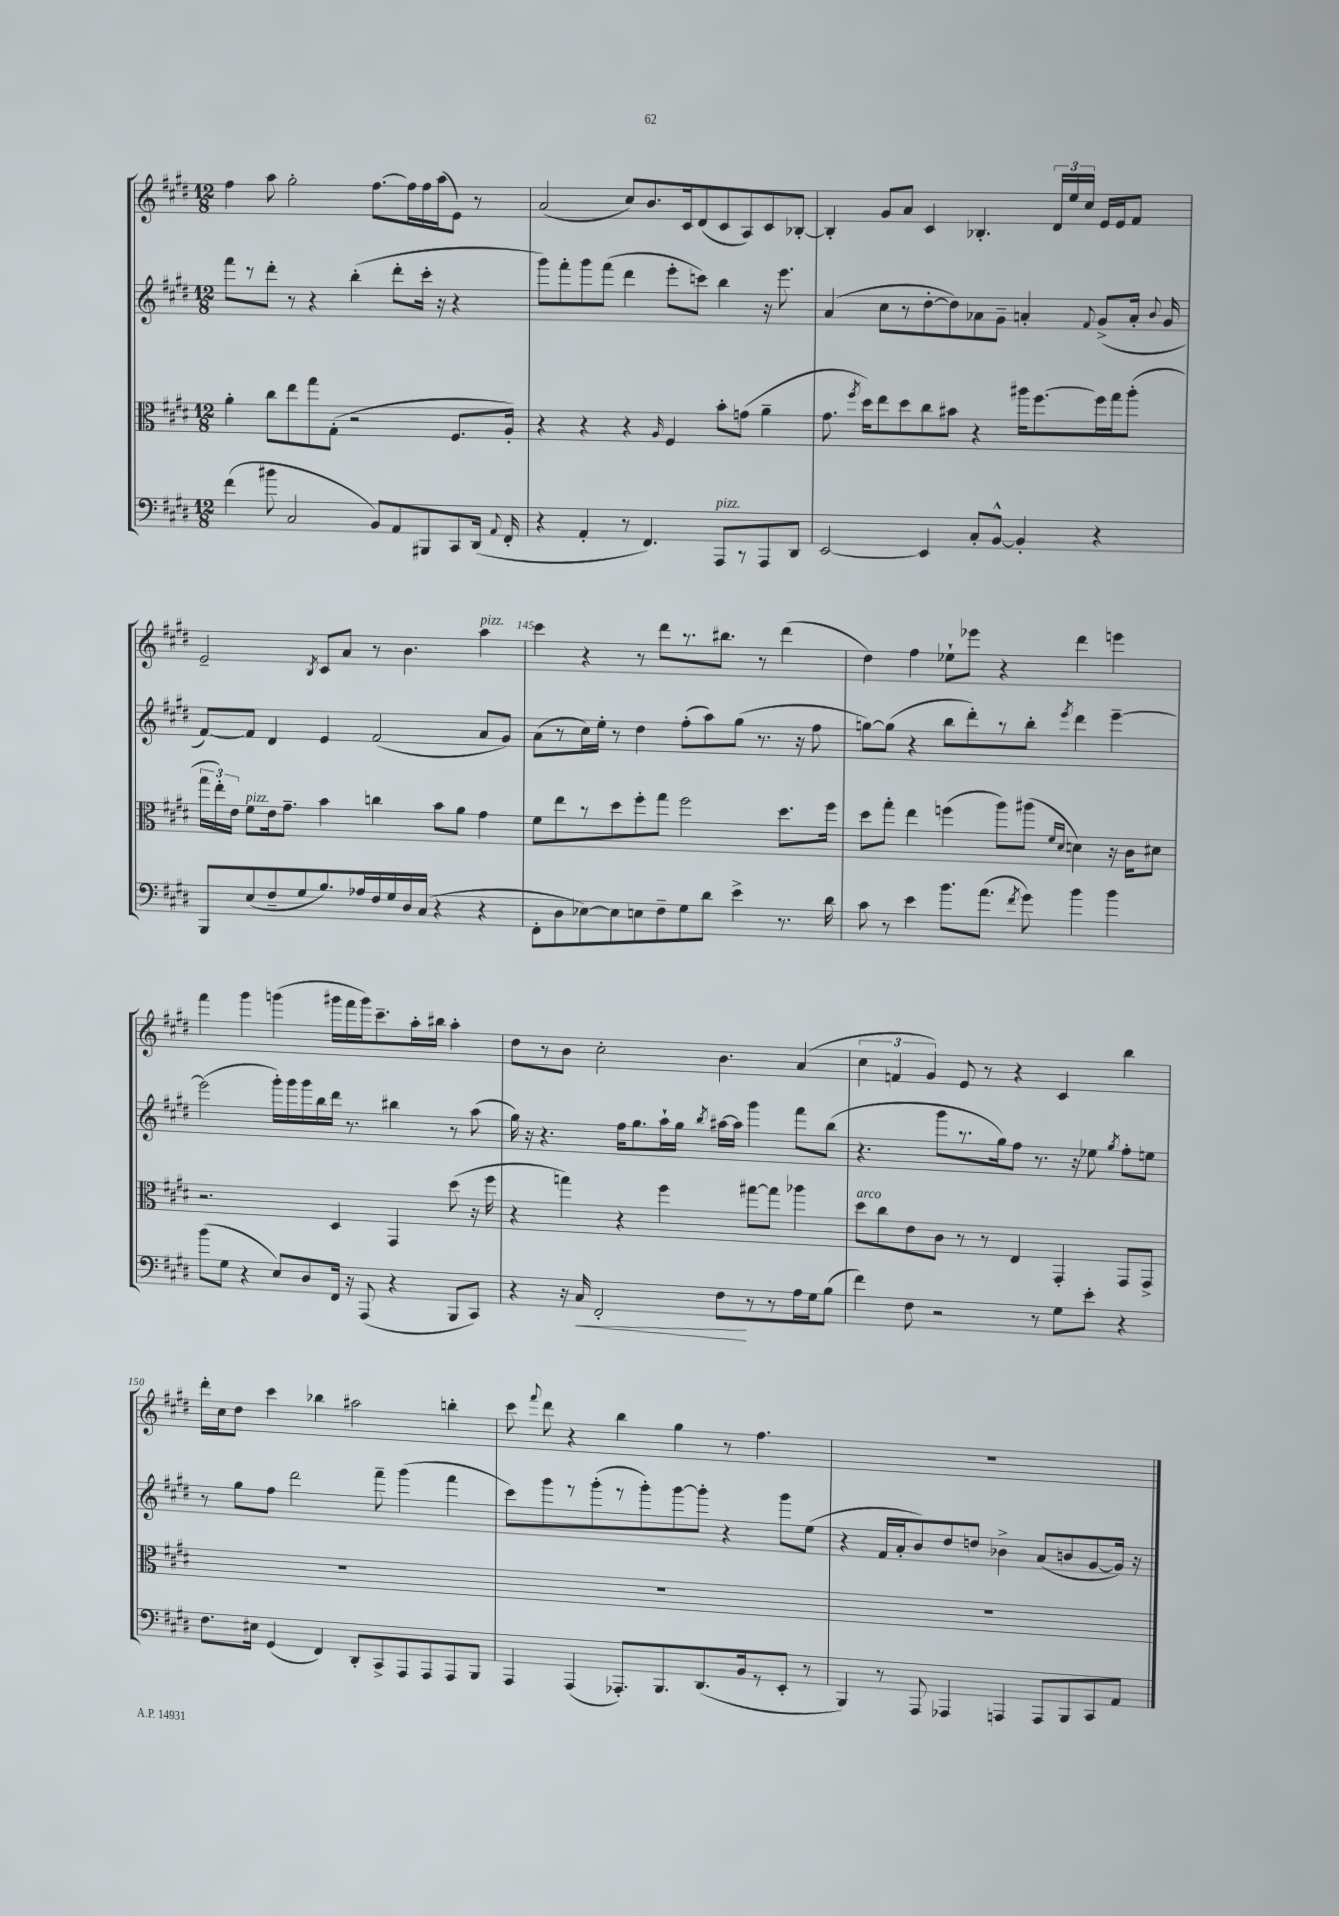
<<
\new StaffGroup <<
\new Staff = "s0" {
    \clef treble \key e \major \numericTimeSignature \time 12/8
    \autoBeamOff fis''4 a''8 gis''2-. fis''8.[~ fis''16 fis''16 a''16( e'8]) r8 |
    a'2( cis''8[) b'8. cis'16 dis'8( cis'8 a8) cis'8 bes8]~-. |
    bes4-. gis'8[ a'8] cis'4 bes4.-. \tuplet 3/2 { dis'16[ e''16 cis''16] } e'16[ e'16 fis'8] |
    e'2-- \acciaccatura { b8 } cis'8[ a'8] r8 b'4. a''4^\markup { \italic "pizz." } |
    cis'''4 r4 r8 dis'''8[ r8. bis''8.] r8 dis'''4( |
    dis''4) fis''4 ees''8[-! ees'''8] r4 dis'''4 e'''4 |
    fis'''4 gis'''4 g'''4( gis'''16[ fis'''16 gis'''16) cis'''8.-- a''16-. bis''16] a''4-. |
    dis''8[ r8 b'8] cis''2-. b'4. a'4( |
    \tuplet 3/2 { cis''4 f'4 gis'4) } e'8 r8 r4 cis'4 b''4 |
    dis'''16[-. cis''16 dis''8] cis'''4 bes''4 ais''2 b''4-. |
    cis'''8 \appoggiatura { fis'''8 } dis'''8 r4 b''4 gis''4 r8 fis''4. |
    R1. \bar "|." |
}
\new Staff = "s1" {
    \clef treble \key e \major \numericTimeSignature \time 12/8
    \autoBeamOff fis'''8[ r8 dis'''8]-. r8 r4 b''4-.( dis'''8[-. cis'''16]-. r16 r4 |
    gis'''8[) fis'''8-. gis'''8 fis'''8]( dis'''4 e'''8[-. c'''8]) b''4 r16 e'''8. |
    a'4( cis''8[ r8 dis''8~-. dis''8) aes'8 gis'8]-- a'4-. \appoggiatura { fis'8 } gis'8[->( a'16]-. \appoggiatura { b'8 } gis'16 |
    fis'8[~) fis'8] dis'4 e'4 fis'2( a'8[ gis'8]) |
    a'8[( r8 cis''16) e''16]-. r8 dis''4 fis''8[-.( a''8) gis''8]( r8. r16 fis''8 |
    g''8[~) g''8]( r4 b''8[ dis'''8-.) r8 b''8]-. \acciaccatura { e'''8 } dis'''4 e'''4~-- |
    e'''2( gis'''16[-.) gis'''16 gis'''16 b''16 dis'''16] r8. bis''4 r8 a''8( |
    gis''16) r16 r4. fis''16[ gis''8. a''16-! gis''16] \acciaccatura { b''8 } ais''16[~ ais''16] gis'''4 fis'''8[ b''8]( |
    r4. gis'''8[ r8. gis''16) fis''8] r8. r16 ees''8 \acciaccatura { gis''8 } fis''8[-. e''8] |
    r8 gis''8[ fis''8] dis'''2 fis'''8-- gis'''4( fis'''4 |
    cis'''8[) gis'''8 r8 gis'''8-.( r8 gis'''8-.) gis'''8~ gis'''8]-. r4 gis'''8[ e''8]( |
    r4 fis'16[ a'16-. b'8) dis''8 d''8] bes'4-> a'8[( b'8 gis'8~ gis'16]) r16 \bar "|." |
}
\new Staff = "s2" {
    \clef alto \key e \major \numericTimeSignature \time 12/8
    \autoBeamOff a'4-. cis''8[ e''8 gis''8 gis8]-.( r2 fis8.[ a16]-.) |
    r4 r4 r4 \grace { a16 } fis4 b'8[-. g'8]( a'4-- |
    gis'8. \acciaccatura { fis''8 } dis''16[) e''8 dis''8 cis''8 bis'8] r4 ais''16[ fis''8.~ fis''16 gis''16 ais''8]-.( |
    \tuplet 3/2 { gis''16[ e''16-.) e'16] } fis'8[^\markup { \italic "pizz." } e'16 gis'8.]-- b'4 c''4 b'8[ a'8] gis'4 |
    fis'8[ e''8 r8 dis''8 fis''8-. gis''8] fis''2 dis''8.[ fis''16] |
    dis''8[ gis''8]-. e''4 f''4( a''8[) ais''8]( \grace { fis'16[ dis'16] } d'4) r16 cis'16[ dis'8] |
    r2. dis4 gis,4 dis''8( r16 fis''16 |
    r4 g''4) r4 fis''4 gis''8[~ gis''8] aes''4 |
    dis''8[^\markup { \italic "arco" } cis''8 e'8 cis'8] r8 r8 e4 gis,4-. gis,8[ gis,8]-> |
    R1. |
    R1. |
    R1. \bar "|." |
}
\new Staff = "s3" {
    \clef bass \key e \major \numericTimeSignature \time 12/8
    \autoBeamOff fis'4( bis'8 cis2 b,8[) a,8 bis,,8 cis,8 dis,16]( \appoggiatura { a,8 } fis,16-. |
    r4 a,4-. r8 fis,4.) a,,8[^\markup { \italic "pizz." } r8 a,,8 dis,8] |
    e,2~ e,4 cis8[-. b,8]~-^ b,4-. r4 |
    b,,8[ e8( fis8-- gis8 b8.) aes16 fis16 gis16 dis16 cis16]( r4 r4 |
    fis,8[-. dis8 ees8~) ees8 e8 fis8-- gis8 dis'8] e'4-> r8. dis'16 |
    cis'8 r8 e'4 b'8.[ a'8.]( \acciaccatura { fis'8 } gis'8) b'4 b'4 |
    b'8[( gis8] r4 e8[) dis8 fis,16] r16 a,,8( r4 b,,8[ cis,8]) |
    r4 r16 cis16\< fis,2-. fis8[\! r8 r8 a16 gis16 b8]( |
    fis'4) fis8 r2 r8 gis8[ e'8]-. r4 |
    fis8.[ eis16] gis,4( fis,4) dis,8[-. cis,8-> a,,8 a,,8 a,,8 b,,8] |
    a,,4 a,,4( aes,,8.[-.) b,,8. dis,8.( b,16 r8 e,8]-. r8 |
    b,,4) r8 a,,8 aes,,4 a,,4 a,,8[ b,,8 cis,8 a,8] \bar "|." |
}
>>
>>
\layout { \context { \Score currentBarNumber = #141 \override BarNumber.break-visibility = ##(#f #t #t) barNumberVisibility = #(every-nth-bar-number-visible 5) } }
